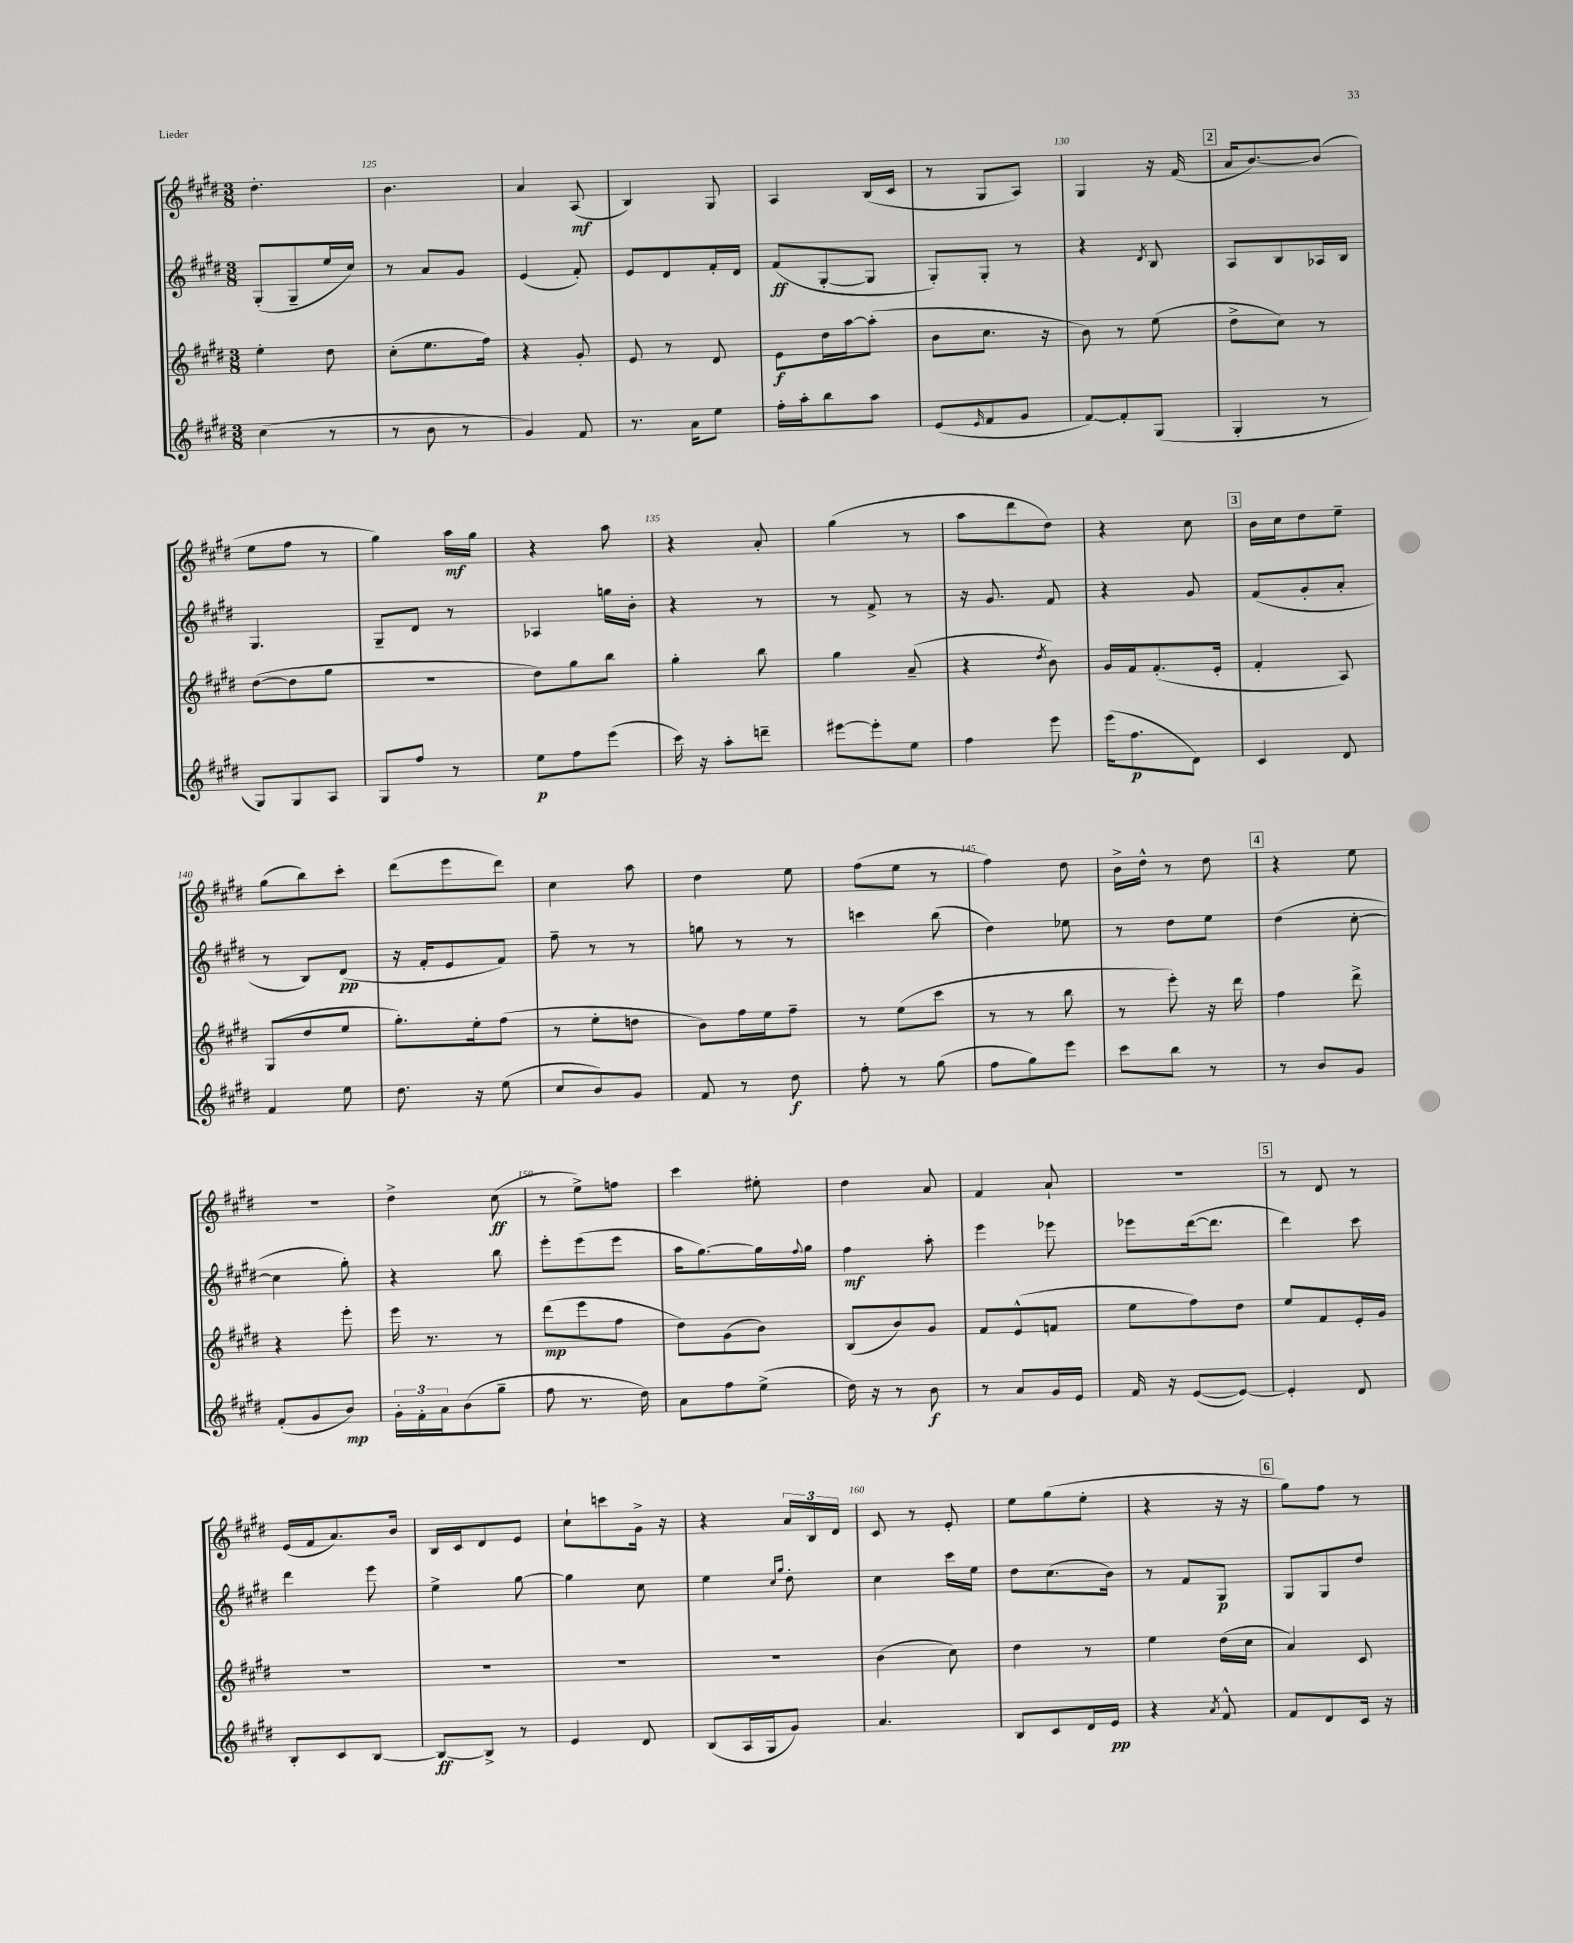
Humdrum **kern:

**kern	**dynam	**kern	**dynam	**kern	**dynam	**kern	**dynam
*part4	*part4	*part3	*part3	*part2	*part2	*part1	*part1
*staff4	*staff4	*staff3	*staff3	*staff2	*staff2	*staff1	*staff1
*clefG2	*	*clefG2	*	*clefG2	*	*clefG2	*
*k[f#c#g#d#]	*	*k[f#c#g#d#]	*	*k[f#c#g#d#]	*	*k[f#c#g#d#]	*
*M3/8	*	*M3/8	*	*M3/8	*	*M3/8	*
=124	=124	=124	=124	=124	=124	=124	=124
(4cc#\	.	4ee'\	.	(8G#'/L	.	4.dd#'\	.
.	.	.	.	8G#~/	.	.	.
8r	.	8dd#\	.	16ee/L	.	.	.
.	.	.	.	16cc#/JJ)	.	.	.
=125	=125	=125	=125	=125	=125	=125	=125
8r	.	(8cc#'\L	.	8r	.	4.b\	.
8b\	.	8.ee\	.	8a/L	.	.	.
8r	.	.	.	8g#/J	.	.	.
.	.	16ff#\Jk)	.	.	.	.	.
=126	=126	=126	=126	=126	=126	=126	=126
4g#/)	.	4r	.	(4e/	.	4a/	.
8f#/	.	8g#'/	.	8f#'/)	.	(8A/	mf
=127	=127	=127	=127	=127	=127	=127	=127
8.r	.	8e/	.	8e/L	.	4B/)	.
.	.	8r	.	8d#/	.	.	.
16a\KL	.	.	.	.	.	.	.
8ee\J	.	8d#/	.	16f#'/L	.	8G#/	.
.	.	.	.	16d#/JJ	.	.	.
=128	=128	=128	=128	=128	=128	=128	=128
16ff#'\LL	.	8e\L	f	(8f#/L	ff	4A/	.
16aa'\J	.	.	.	.	.	.	.
8bb\	.	16dd#\L	.	[8G#'/	.	.	.
.	.	[16aa\J	.	.	.	.	.
8aa\J	.	(8aa'\J]	.	8G#/J]	.	(16B/LL	.
.	.	.	.	.	.	16c#/JJ	.
=129	=129	=129	=129	=129	=129	=129	=129
(8e/L	.	8b\L	.	8G#'/L)	.	8r	.
16qqe/	.	.	.	.	.	.	.
8f#/	.	8.cc#\J	.	8G#'/J	.	8G#/L	.
8g#/J	.	.	.	8r	.	8A/J)	.
.	.	16r	.	.	.	.	.
=130	=130	=130	=130	=130	=130	=130	=130
[8f#/L)	.	8b\)	.	4r	.	4G#/	.
8f#'/]	.	8r	.	.	.	.	.
.	.	.	.	8qd#/	.	.	.
(8G#/J	.	(8ee\	.	8B/	.	16r	.
.	.	.	.	.	.	(16f#/	.
!!LO:REH:place=s1:t=2
=131	=131	=131	=131	=131	=131	=131	=131
4G#'/	.	8dd#^\L	.	8A/L	.	16a/KL	.
.	.	.	.	.	.	[8.b/)	.
.	.	8cc#\J)	.	8B/	.	.	.
8r	.	8r	.	16A-X/L	.	(8b/J]	.
.	.	.	.	16B/JJ	.	.	.
!!LO:LB:g=z
=132	=132	=132	=132	=132	=132	=132	=132
8G#/L)	.	([8dd#\L	.	4.G#/	.	8ee\L	.
8G#/	.	8dd#\]	.	.	.	8ff#\J	.
8A/J	.	8gg#\J	.	.	.	8r	.
=133	=133	=133	=133	=133	=133	=133	=133
8G#/L	.	4.r	.	8G#~/L	.	4gg#\)	.
8ff#/J	.	.	.	8d#/J	.	.	.
8r	.	.	.	8r	.	16aa\LL	mf
.	.	.	.	.	.	16gg#\JJ	.
=134	=134	=134	=134	=134	=134	=134	=134
8ee\L	p	8dd#\L)	.	4A-X/	.	4r	.
8ff#\	.	8gg#\	.	.	.	.	.
(8eee\J	.	8bb\J	.	16ggn\LL	.	8aa\	.
.	.	.	.	16b'\JJ	.	.	.
=135	=135	=135	=135	=135	=135	=135	=135
16ccc#\)	.	4gg#'\	.	4r	.	4r	.
16r	.	.	.	.	.	.	.
8aa'\L	.	.	.	.	.	.	.
8dddn~\J	.	8bb\	.	8r	.	8a'/	.
=136	=136	=136	=136	=136	=136	=136	=136
[8eee#X\L	.	4gg#\	.	8r	.	(4gg#\	.
8eee#'\]	.	.	.	8f#^/	.	.	.
8ee\J	.	(8a~/	.	8r	.	8r	.
=137	=137	=137	=137	=137	=137	=137	=137
4ff#\	.	4r	.	16r	.	8aa\L	.
.	.	.	.	8.g#/	.	.	.
.	.	.	.	.	.	8ddd#\	.
.	.	8qdd#/	.	.	.	.	.
8eee\	.	8b\)	.	8f#/	.	8dd#\J)	.
=138	=138	=138	=138	=138	=138	=138	=138
(16eee\KL	.	16g#/LL	.	4r	.	4r	.
8.ff#\	p	16f#/J	.	.	.	.	.
.	.	(8.f#'/	.	.	.	.	.
8d#\J)	.	.	.	8g#/	.	8cc#\	.
.	.	16e'/Jk	.	.	.	.	.
!!LO:REH:place=s1:t=3
=139	=139	=139	=139	=139	=139	=139	=139
4c#/	.	4f#'/	.	(8f#/L	.	16b\LL	.
.	.	.	.	.	.	16cc#\J	.
.	.	.	.	8g#'/	.	8dd#\	.
8d#/	.	8A/)	.	8a'/J	.	8ee~\J	.
!!LO:LB:g=z
=140	=140	=140	=140	=140	=140	=140	=140
4f#/	.	(8G#/L	.	8r	.	(8gg#\L	.
.	.	8dd#/	.	8B/L)	.	8bb\)	.
8ee\	.	8ee/J	.	(8d#/J	pp	8ccc#'\J	.
=141	=141	=141	=141	=141	=141	=141	=141
8.dd#\	.	8.gg#'\L)	.	16r	.	(8ddd#\L	.
.	.	.	.	16f#'/KL	.	.	.
.	.	.	.	8e/	.	8eee\	.
16r	.	16ee'\k	.	.	.	.	.
(8ee\	.	(8ff#\J	.	8f#/J)	.	8ddd#\J)	.
=142	=142	=142	=142	=142	=142	=142	=142
8cc#/L	.	8r	.	8ff#~\	.	4cc#\	.
8b/)	.	8ee'\L	.	8r	.	.	.
8g#/J	.	8ddn\J	.	8r	.	8aa\	.
=143	=143	=143	=143	=143	=143	=143	=143
8f#/	.	8b\L)	.	8ggn\	.	4dd#\	.
8r	.	16ff#\L	.	8r	.	.	.
.	.	16ee\J	.	.	.	.	.
8dd#\	f	8ff#~\J	.	8r	.	8ee\	.
=144	=144	=144	=144	=144	=144	=144	=144
8ff#'\	.	8r	.	4cccn\	.	(8ff#\L	.
8r	.	(8ee\L	.	.	.	8ee\J	.
(8gg#\	.	8ccc#\J	.	(8bb\	.	8r	.
=145	=145	=145	=145	=145	=145	=145	=145
8ff#\L	.	8r	.	4dd#\)	.	4ff#\)	.
8gg#\)	.	8r	.	.	.	.	.
8eee\J	.	8bb\	.	8ee-X\	.	8dd#\	.
=146	=146	=146	=146	=146	=146	=146	=146
8ccc#\L	.	8r	.	8r	.	16b^\LL	.
.	.	.	.	.	.	16dd#^^\JJ	.
8bb\J	.	8eee'\)	.	8dd#\L	.	8r	.
8r	.	16r	.	8ee\J	.	8dd#\	.
.	.	16ddd#\	.	.	.	.	.
!!LO:REH:place=s1:t=4
=147	=147	=147	=147	=147	=147	=147	=147
8r	.	4ff#\	.	(4dd#\	.	4r	.
8b/L	.	.	.	.	.	.	.
8g#/J	.	8ddd#^\	.	[8cc#'\	.	8ee\	.
!!LO:LB:g=z
=148	=148	=148	=148	=148	=148	=148	=148
(8f#'/L	.	4r	.	4cc#\]	.	4.r	.
8g#/	.	.	.	.	.	.	.
8b/J)	mp	8eee'\	.	8gg#'\)	.	.	.
=149	=149	=149	=149	=149	=149	=149	=149
24g#'\LL	.	16eee\	.	4r	.	4dd#^\	.
24f#'\	.	.	.	.	.	.	.
.	.	8.r	.	.	.	.	.
24a\J	.	.	.	.	.	.	.
(8b\	.	.	.	.	.	.	.
8gg#~\J	.	8r	.	8bb\	.	(8cc#\	ff
=150	=150	=150	=150	=150	=150	=150	=150
8ff#\	.	(8ddd#\L	mp	8eee'\L	.	8r	.
8.r	.	8eee\	.	(8eee\	.	8ee^\L)	.
.	.	8ff#\J	.	8eee\J	.	8ffn\J	.
16dd#\)	.	.	.	.	.	.	.
=151	=151	=151	=151	=151	=151	=151	=151
8a\L	.	8dd#\L)	.	16aa\KL	.	4ccc#\	.
.	.	.	.	[8.gg#\)	.	.	.
8ff#\	.	(8g#\	.	.	.	.	.
(8ee^\J	.	8b\J)	.	16gg#\L]	.	8ee#X'\	.
.	.	.	.	8qqff#/	.	.	.
.	.	.	.	16gg#\JJ	.	.	.
=152	=152	=152	=152	=152	=152	=152	=152
16dd#\)	.	(8B/L	.	4ff#\	mf	4dd#\	.
16r	.	.	.	.	.	.	.
8r	.	8b/)	.	.	.	.	.
8b\	f	8g#/J	.	8aa'\	.	8a/	.
=153	=153	=153	=153	=153	=153	=153	=153
8r	.	8f#/L	.	4eee\	.	4f#/	.
8a/L	.	(8e^^/	.	.	.	.	.
16g#/L	.	8fn/J	.	8eee-X\	.	8a`/	.
16e/JJ	.	.	.	.	.	.	.
=154	=154	=154	=154	=154	=154	=154	=154
16f#/	.	8ee\L	.	8eee-X\L	.	4.r	.
16r	.	.	.	.	.	.	.
([8e/L	.	8ff#\)	.	([16ddd#\k	.	.	.
.	.	.	.	8.ddd#\J]	.	.	.
8e/J_)	.	8dd#\J	.	.	.	.	.
!!LO:REH:place=s1:t=5
=155	=155	=155	=155	=155	=155	=155	=155
4e'/]	.	8ee/L	.	4ddd#\)	.	8r	.
.	.	8f#/	.	.	.	8d#/	.
8d#/	.	16e'/L	.	8ccc#\	.	8r	.
.	.	16g#/JJ	.	.	.	.	.
!!LO:LB:g=z
=156	=156	=156	=156	=156	=156	=156	=156
8B'/L	.	4.r	.	4ddd#\	.	(16e/LL	.
.	.	.	.	.	.	16f#/J	.
8c#/	.	.	.	.	.	8.a/)	.
[8B/J	.	.	.	8eee\	.	.	.
.	.	.	.	.	.	16b/Jk	.
=157	=157	=157	=157	=157	=157	=157	=157
8B/L_	ff	4.r	.	4ee^\	.	16B/LL	.
.	.	.	.	.	.	16c#/J	.
8B^/J]	.	.	.	.	.	8d#/	.
8r	.	.	.	[8gg#\	.	8e/J	.
=158	=158	=158	=158	=158	=158	=158	=158
4e/	.	4.r	.	4gg#\]	.	8cc#`\L	.
.	.	.	.	.	.	8cccn\	.
8d#/	.	.	.	8cc#\	.	16g#^\Jk	.
.	.	.	.	.	.	16r	.
=159	=159	=159	=159	=159	=159	=159	=159
(8B/L	.	4.r	.	4ee\	.	4r	.
16A/L	.	.	.	.	.	.	.
16G#/J	.	.	.	.	.	.	.
.	.	.	.	16qqcc#/LL	.	.	.
.	.	.	.	16qqgg#/JJ	.	.	.
8g#/J)	.	.	.	8dd#'\	.	24a/LL	.
.	.	.	.	.	.	24B/	.
.	.	.	.	.	.	24d#/JJ	.
=160	=160	=160	=160	=160	=160	=160	=160
4.a/	.	(4b\	.	4cc#\	.	8c#/	.
.	.	.	.	.	.	8r	.
.	.	8cc#\)	.	16ccc#\LL	.	8e'/	.
.	.	.	.	16ee\JJ	.	.	.
=161	=161	=161	=161	=161	=161	=161	=161
8B/L	.	4dd#\	.	8dd#\L	.	8ee\L	.
8c#/	.	.	.	(8.cc#\	.	(8gg#\	.
16d#/L	.	8r	.	.	.	8ee'\J	.
16e/JJ	pp	.	.	16b\Jk)	.	.	.
=162	=162	=162	=162	=162	=162	=162	=162
4r	.	4ee\	.	8r	.	4r	.
.	.	.	.	8f#/L	.	.	.
8qa/	.	.	.	.	.	.	.
8f#^^/	.	(16dd#\LL	.	8G#/J	p	16r	.
.	.	16cc#\JJ	.	.	.	16r	.
!!LO:REH:place=s1:t=6
=163	=163	=163	=163	=163	=163	=163	=163
8f#/L	.	4a/)	.	8G#/L	.	8gg#\L)	.
8d#/	.	.	.	8G#/	.	8ff#\J	.
16c#/Jk	.	8c#/	.	8dd#/J	.	8r	.
16r	.	.	.	.	.	.	.
==	==	==	==	==	==	==	==
*-	*-	*-	*-	*-	*-	*-	*-
